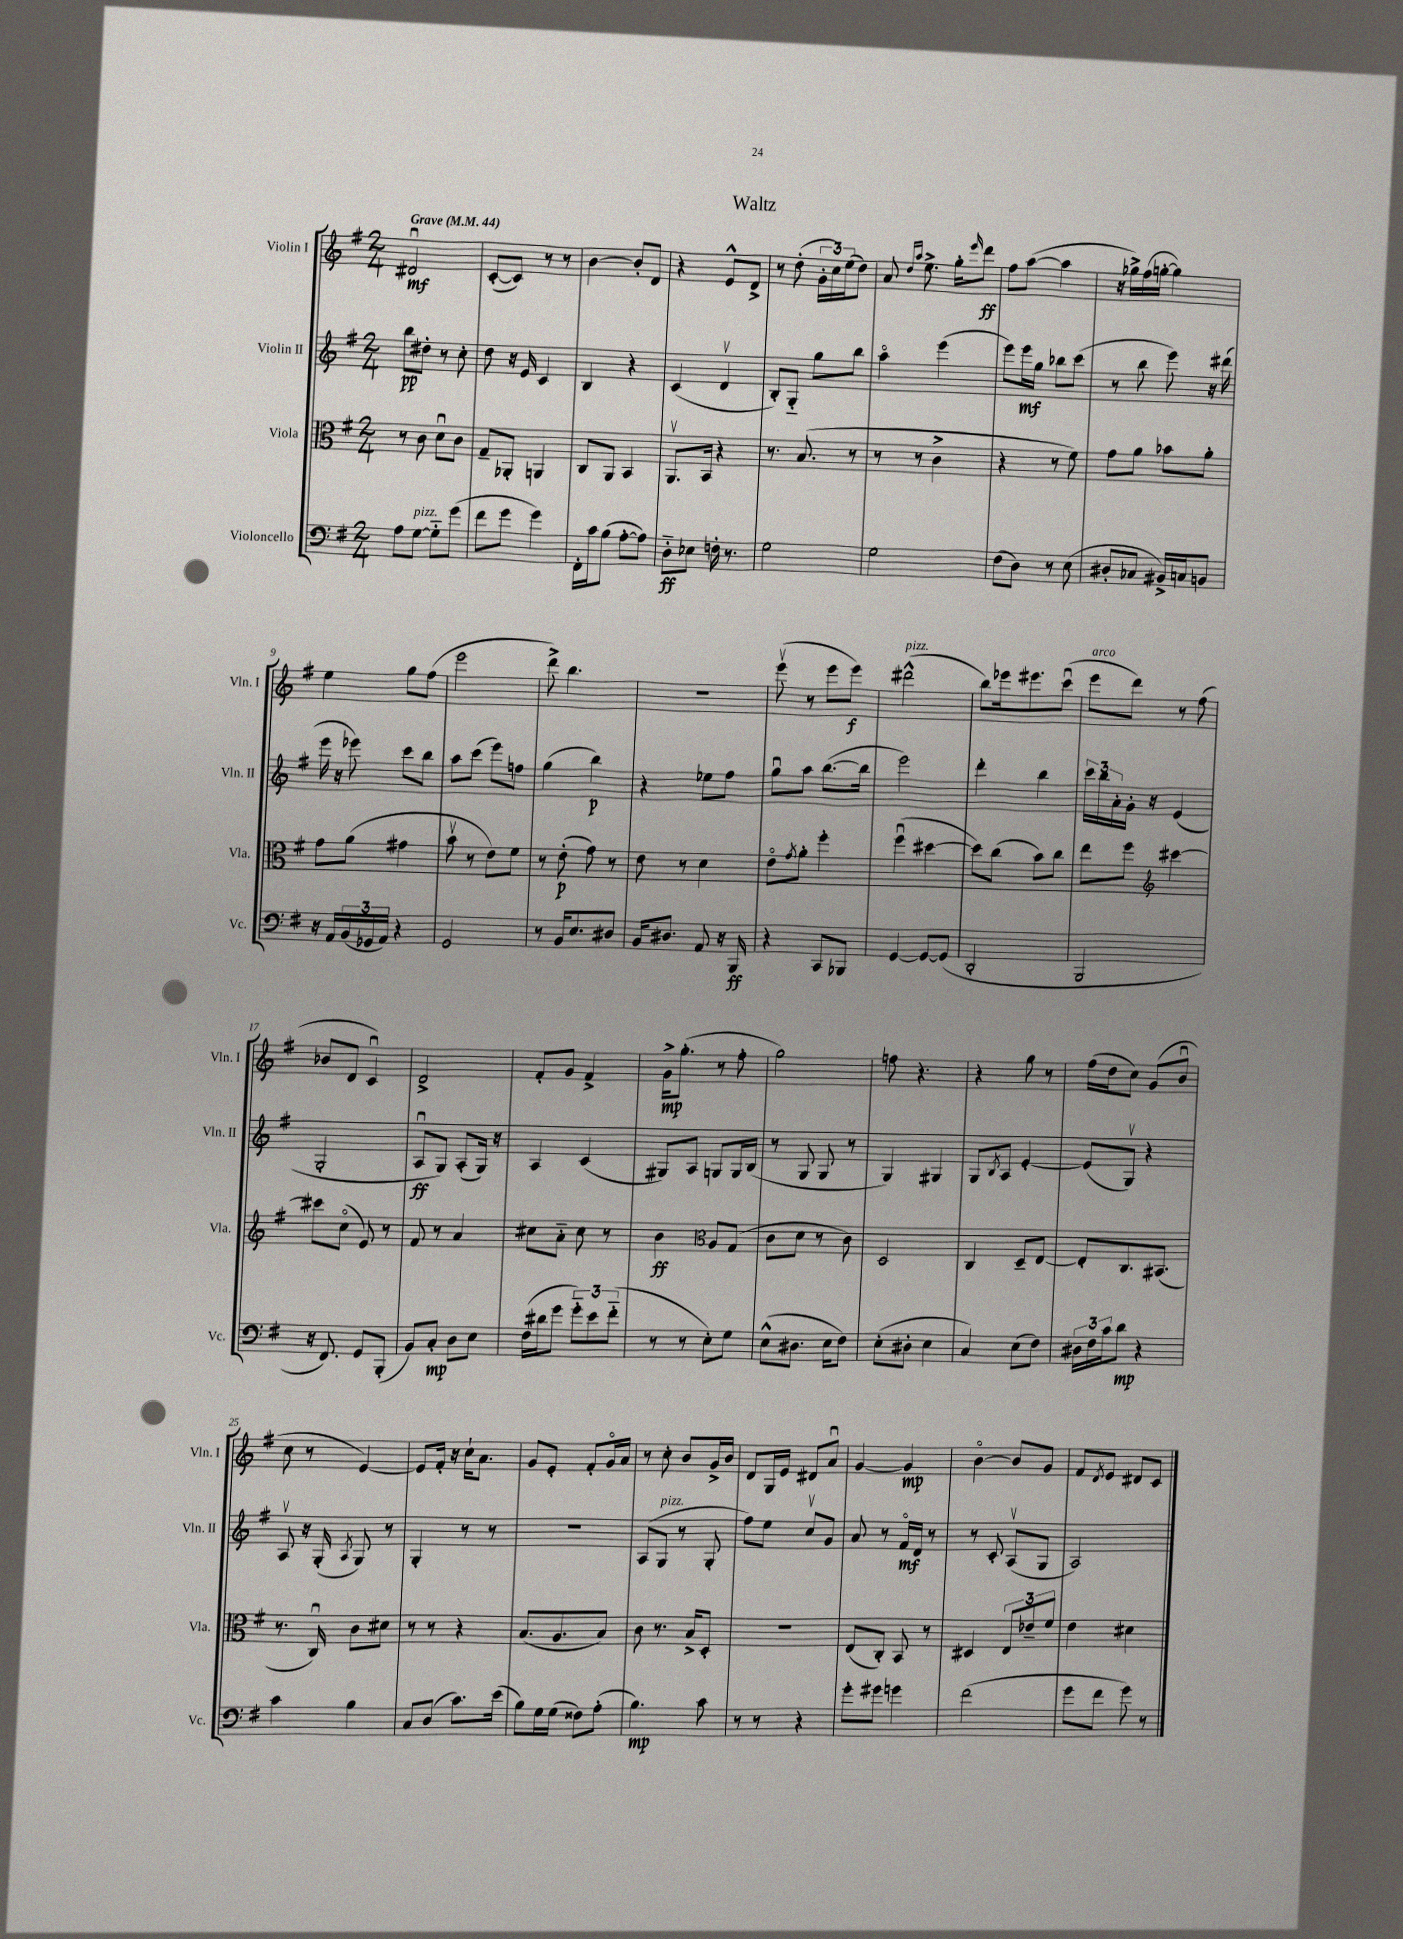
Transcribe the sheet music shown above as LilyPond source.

\header { title = "Waltz" }
<<
\new StaffGroup <<
\new Staff = "s0" \with { instrumentName = "Violin I" shortInstrumentName = "Vln. I" } {
    \clef treble \key g \major \numericTimeSignature \time 2/4 \tempo "Grave" 4 = 44
    dis'2\downbow\mf |
    c'8~-.( c'8) r8 r8 |
    b'4~ b'8-. d'8 |
    r4 e'8-^ d'8-> |
    r8 d''8-.( \tuplet 3/2 { g'16-. c''16) e''16( } d''8) |
    a'8 \grace { d''16 a''16 } e''8.-> g''16-. \grace { e'''16 } d'''8\ff |
    fis''8 a''8~( a''4 |
    r16 ges''16->) fis''16( g''16~-. g''4) |
    e''4 g''8 fis''8( |
    e'''2 |
    d'''8->) b''4. |
    R2 |
    e'''8\upbow( r8 e'''8 e'''8\f) |
    dis'''2-^^\markup { \italic "pizz." }( |
    b''8) ees'''16 eis'''8. c'''8\downbow( |
    e'''8^\markup { \italic "arco" } d'''8) r8 fis''8( |
    bes'8 d'8 c'4\downbow) |
    d'2-> |
    fis'8-. g'8 fis'4-> |
    g'16->\mp g''8.-.( r8 fis''8-. |
    g''2) |
    f''8 r4. |
    r4 g''8 r8 |
    fis''16( d''16 c''8) g'8( b'8\downbow |
    c''8 r8 e'4~) |
    e'8 fis'16-. r16 c''16-! a'8. |
    g'8 e'8-. fis'8-. g'16\flageolet a'16 |
    r8 c''8-. b'8 g'16-> b'16 |
    d'8 g16 e'16 dis'8 a'8\downbow |
    g'4~ g'4\mp |
    b'4~\flageolet b'8 g'8 |
    fis'8 \acciaccatura { d'8 } e'8 dis'8 c'8 \bar "|." |
}
\new Staff = "s1" \with { instrumentName = "Violin II" shortInstrumentName = "Vln. II" } {
    \clef treble \key g \major \numericTimeSignature \time 2/4
    b''8\pp dis''8-. r8 c''8-. |
    d''8 r16 e'16 c'4 |
    b4 r4 |
    c'4( d'4\upbow |
    b8-.) g8-_ g''8 b''8 |
    a''4\flageolet e'''4( |
    e'''8) e'''16\mf g''16 bes''8 c'''8( |
    r8 b''8 e'''8) r16 dis'''16( |
    e'''16 r16 ees'''8) c'''8 b''8 |
    a''8 c'''8( e'''8) f''8 |
    g''4( b''4\p) |
    r4 ees''8 fis''8 |
    g''8\downbow a''8 b''8.~( b''16 |
    e'''2) |
    d'''4-. b''4 |
    \tuplet 3/2 { c'''16 b''16 a'16-. } g'16-. r16 e'4( |
    g2-. |
    a8\downbow\ff g8) a8-.( g16) r16 |
    a4 c'4( |
    gis8) a8 g8 g16 b16( |
    r8 g8 g8 r8 |
    g4) gis4 |
    g8 \acciaccatura { b8 } a8 e'4~-. |
    e'8( g8\upbow) r4 |
    a8\upbow r16 g16-.( \acciaccatura { a8 } g8) r8 |
    g4-. r8 r8 |
    r2 |
    a8( g8^\markup { \italic "pizz." } r8 g8-. |
    fis''8) e''8 c''8\upbow g'8 |
    a'8 r8 fis'16\flageolet\mf d'16 r8 |
    r8 c'8-. a8\upbow( g8 |
    a2) \bar "|." |
}
\new Staff = "s2" \with { instrumentName = "Viola" shortInstrumentName = "Vla." } {
    \clef alto \key g \major \numericTimeSignature \time 2/4
    r8 c'8 d'8\downbow c'8 |
    g8-- aes,8-. a,4 |
    c8 a,8 b,4 |
    a,8.\upbow b,16 r4 |
    r8. b8.( r8 |
    r8 r8 c'4-> |
    r4 r8 fis'8) |
    g'8 a'8 bes'8 a'8-. |
    g'8 a'8( gis'4 |
    b'8\upbow r8 e'8) fis'8 |
    r8 e'8-.\p( g'8) r8 |
    e'8 r8 d'4 |
    e'8\flageolet \acciaccatura { g'8 } a'8-. fis''4-. |
    fis''4\downbow( dis''4~ |
    dis''8) c''8( b'8) c''8 |
    e''8 fis''8 \clef treble cis'''4~ |
    cis'''8 c''8\flageolet( e'8) r8 |
    fis'8 r8 a'4 |
    cis''8 a'8-_ cis''8 r8 |
    b'4\ff \clef alto a8 g8( |
    c'8 d'8 r8 c'8) |
    d2 |
    c4 d8-- e8~ |
    e8-. c8. bis,8.( |
    r8. c16\downbow) c'8 dis'8 |
    r8 r8 r4 |
    b8.( a8. b8) |
    c'8 r8. b16-> d8-. |
    R2 |
    e8( c8-.) b,8 r8 |
    dis4 \tuplet 3/2 { e8 ees'8-- fis'8 } |
    e'4 dis'4 \bar "|." |
}
\new Staff = "s3" \with { instrumentName = "Violoncello" shortInstrumentName = "Vc." } {
    \clef bass \key g \major \numericTimeSignature \time 2/4
    a8 g8~^\markup { \italic "pizz." } g8-_ g'8( |
    fis'8 g'8 g'4) |
    fis,16-. c'16 b8( a8~-. a8) |
    d8-_\ff ees8 f16-. r8. |
    g2 |
    g2 |
    fis8( d8) r8 e8( |
    dis8-. ces8 bis,16->) c16 b,8 |
    r16 a,16 \tuplet 3/2 { b,16( ges,16 a,16) } r4 |
    g,2 |
    r8 b,16 e8. dis8 |
    b,16 dis8. a,8 r16 b,,16\ff |
    r4 c,8 bes,,8 |
    g,4~ g,8~ g,8( |
    d,2-. |
    b,,2 |
    r16 fis,8.) g,8 b,,8-.( |
    b,8) c8-.\mp d8 e8 |
    fis16( dis'16 g'8 \tuplet 3/2 { g'8-_) e'8 fis'8-_( } |
    r8 r8 e8-.) g8 |
    e8-^( dis8. e16 fis8) |
    e8-.( dis8-. e4 |
    c4) e8( fis8) |
    \tuplet 3/2 { dis16 fis16 c'16 } d'8\mp r4 |
    c'4 b4 |
    c8 d8( c'8.) e'16( |
    b8) g16 g16( fisis8) a8-.( |
    b4.\mp) c'8 |
    r8 r8 r4 |
    g'8-. gis'8 g'4 |
    fis'2( |
    g'8 fis'8 g'8) r8 \bar "|." |
}
>>
>>
